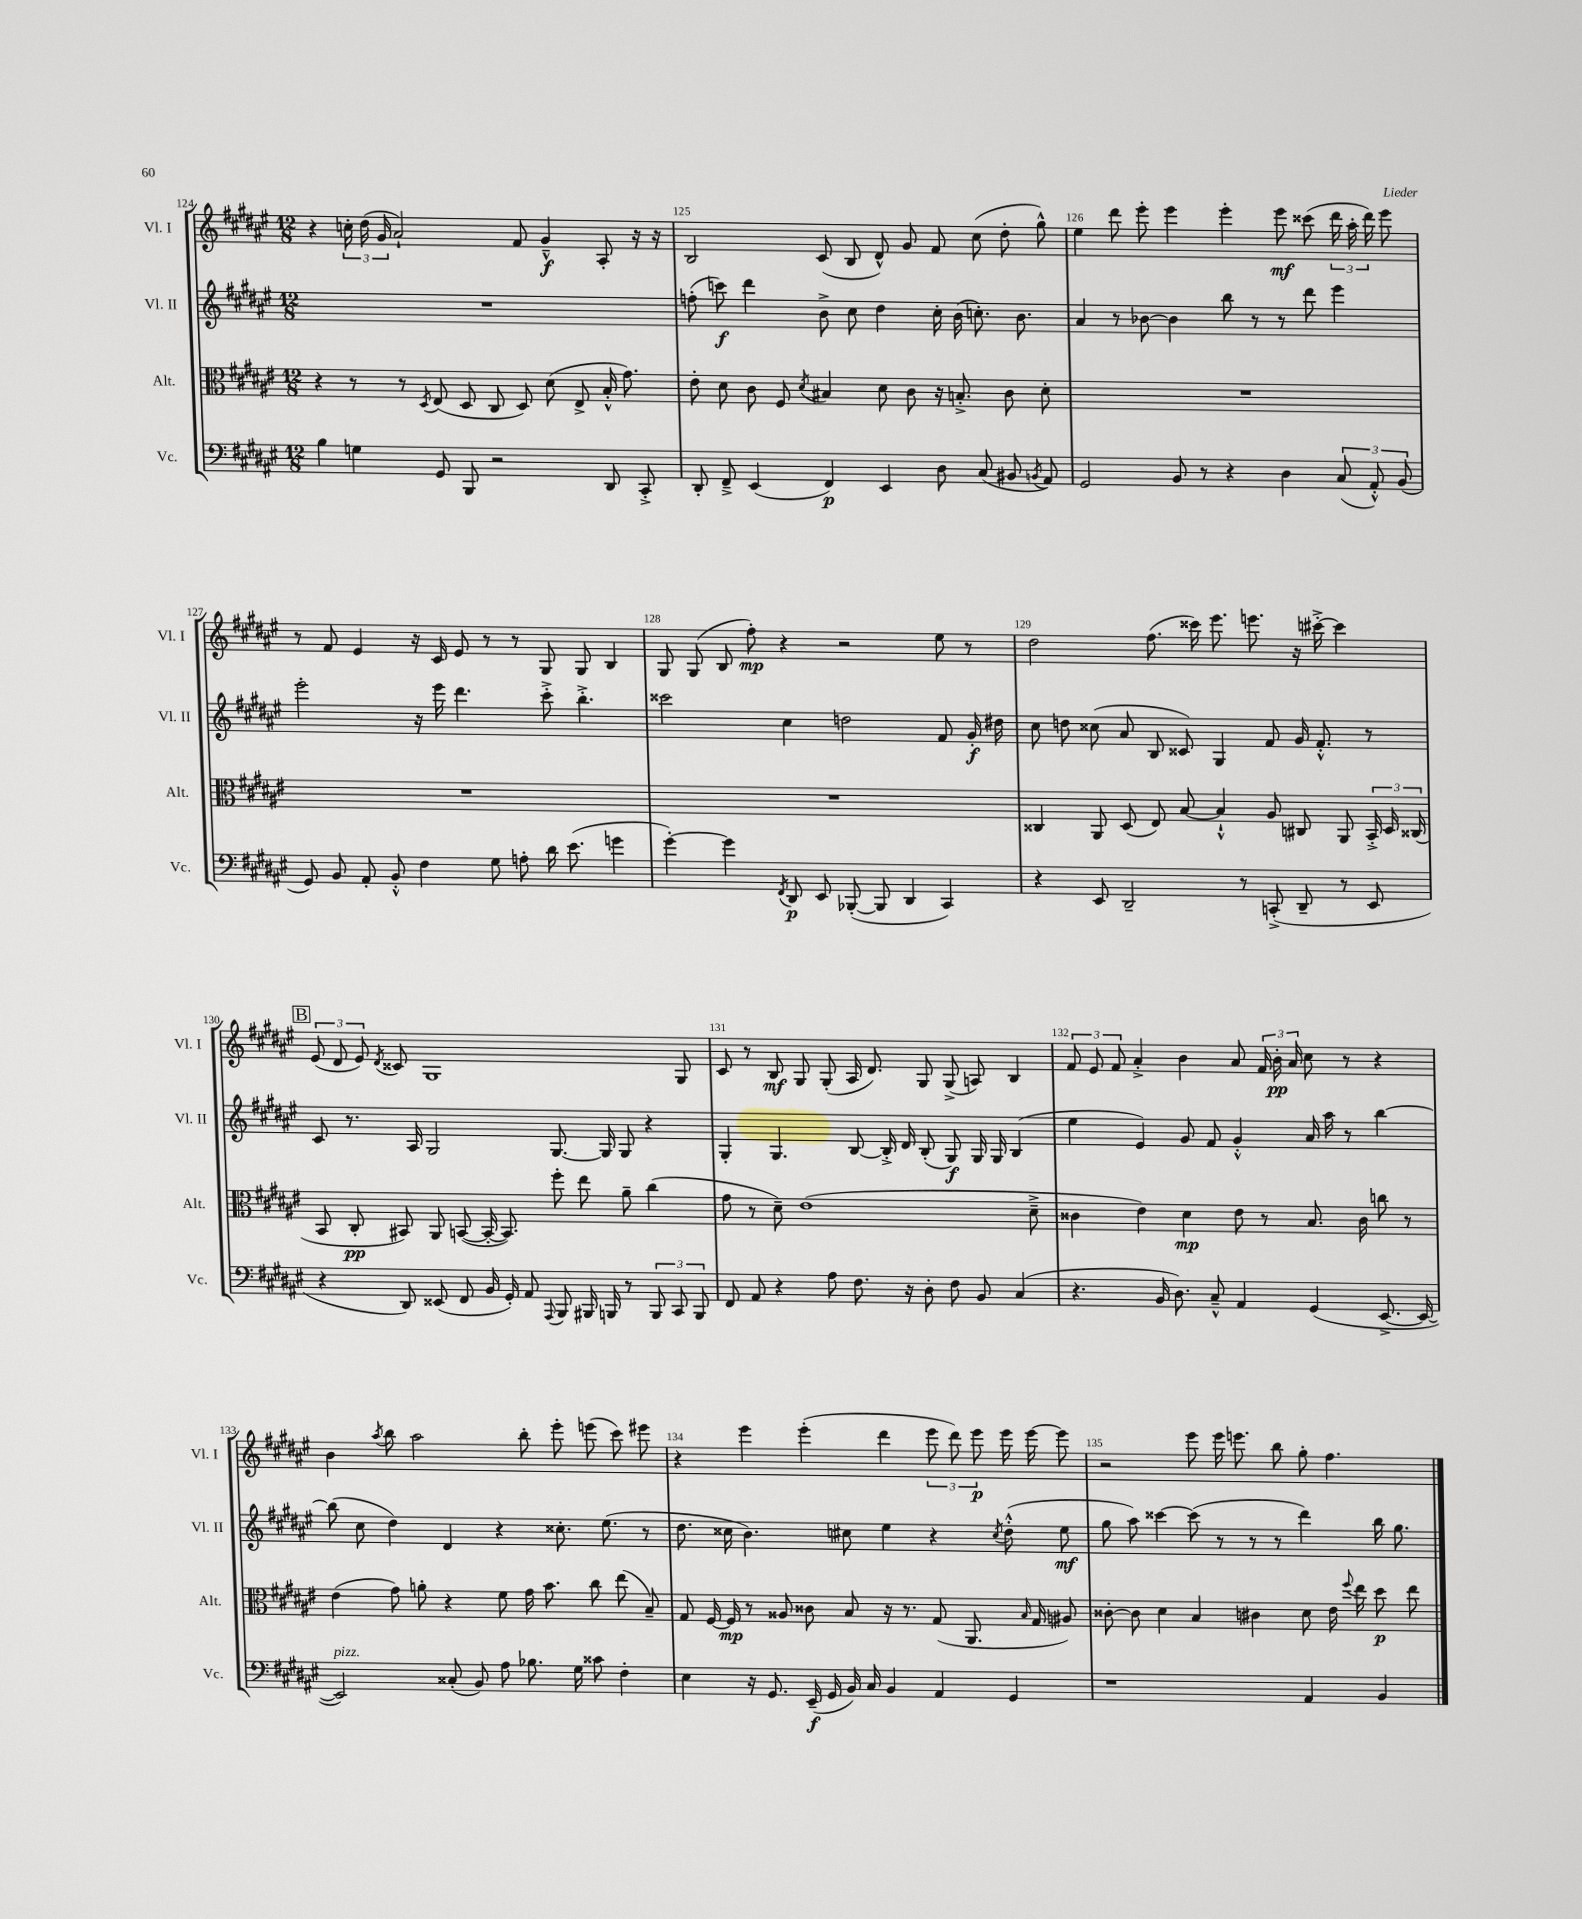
<<
\new StaffGroup <<
\new Staff = "s0" \with { instrumentName = "Vl. I" shortInstrumentName = "Vl. I" } {
    \clef treble \key fis \major \numericTimeSignature \time 12/8
    \autoBeamOff r4 \tuplet 3/2 { c''16-. dis''16( gis'16 } ais'2-!) fis'8 gis'4---^\f ais8-. r16 r16 |
    b2 cis'8( b8 dis'8-^) gis'8 fis'8 cis''8( dis''8-. gis''8-^) |
    eis''4 dis'''8 eis'''8-. eis'''4 eis'''4-. eis'''8\mf cisis'''8( \tuplet 3/2 { dis'''16 ais''16-. dis'''16) } eis'''8 |
    r8 fis'8 eis'4 r16 cis'16 eis'8 r8 r8 gis8 gis8 b4 |
    gis8 gis8( b8 fis''8-.\mp) r4 r2 eis''8 r8 |
    dis''2 fis''8.( cisis'''16) eis'''8. e'''8. r16 cis'''16~-.-> cis'''4 |
    \mark \markup { \box "B" } \tuplet 3/2 { eis'8( dis'8 eis'8) } \acciaccatura { dis'8 } cisis'8 gis1 gis8 |
    cis'8 r8 b8\mf gis8 gis8-.( ais16 dis'8.) gis8 gis8->( a8) b4 |
    \tuplet 3/2 { fis'8 eis'8 fis'8 } ais'4-.-> b'4 ais'8 \tuplet 3/2 { fis'16 b'16-.\pp ais'16 } cis''8 r8 r4 |
    b'4 \acciaccatura { ais''8 } b''8 ais''2 b''8-. eis'''8-. e'''8( cis'''8) eis'''8 |
    r4 eis'''4 eis'''4-.( dis'''4 \tuplet 3/2 { eis'''8 dis'''8) eis'''8\p } eis'''16 eis'''16~ eis'''8 |
    r2 eis'''8 eis'''16 e'''8. b''8 gis''8-. fis''4. \bar "|." |
}
\new Staff = "s1" \with { instrumentName = "Vl. II" shortInstrumentName = "Vl. II" } {
    \clef treble \key fis \major \numericTimeSignature \time 12/8
    \autoBeamOff R1. |
    f''8-.( c'''8\f) dis'''4 b'8-> cis''8 dis''4 cis''16-. b'16( c''8.-.) b'8. |
    ais'4 r8 bes'8~ bes'4 b''8 r8 r8 dis'''8 eis'''4 |
    eis'''2-. r16 eis'''16 dis'''4. cis'''8-.-> b''4.-.-> |
    cisis'''2 cis''4 d''2 fis'8 gis'16-.\f dis''16 |
    cis''8 d''8 cisis''8( ais'8 b8 cisis'8) gis4 fis'8 gis'16 fis'8.-.-^ r8 |
    \mark \markup { \box "B" } cis'8 r8. ais16 gis2 gis8.~ gis16 gis8 r4 |
    gis4-. gis4. b8~ b16-.-> dis'16 b8-.( gis8\f) gis16 gis16 b4( |
    eis''4 eis'4) gis'8 fis'8 gis'4-.-^ ais'16 ais''16 r8 b''4~ |
    b''8( cis''8 dis''4) dis'4 r4 cisis''8.-. eis''8.( r8 |
    dis''8. cisis''16 b'4.) cis''8 eis''4 r4 \acciaccatura { cis''8 } dis''8-.-^( eis''8\mf |
    gis''8 ais''8) cisis'''4~ cisis'''8( r8 r8 r8 dis'''4) b''16 gis''8. \bar "|." |
}
\new Staff = "s2" \with { instrumentName = "Alt." shortInstrumentName = "Alt." } {
    \clef alto \key fis \major \numericTimeSignature \time 12/8
    \autoBeamOff r4 r8 r8 \acciaccatura { dis8 } eis8( dis8 cis8 dis8) dis'8( eis8-> b16-.-^ gis'8.) |
    eis'8-. dis'8 cis'8 fis8 \acciaccatura { dis'8 } bis4 dis'8 cis'8 r16 b8.-.-> cis'8 dis'8-. |
    R1. |
    R1. |
    R1. |
    cisis4 ais,8 dis8( eis8) b8~ b4-!-^ ais8 cis8 ais,8 \tuplet 3/2 { b,16-.-> dis16 cisis16( } |
    \mark \markup { \box "B" } b,8 cis8-.\pp bis,8) ais,8 b,8~( b,16~-. b,8.) fis''8-. eis''8 ais'8-- cis''4( |
    gis'8 r8 dis'8--) eis'1( dis'8---> |
    cisis'4 eis'4) dis'4\mp eis'8 r8 b8. cisis'16 c''8 r8 |
    eis'4( gis'8) a'8-. r4 fis'8 gis'16 b'8. cis''8 eis''8( b8--) |
    gis8 fis16~ fis16\mp r8 aisis8 cisis'8 b8 r16 r8. gis8( ais,8. \grace { b16 } gis16 ais8) |
    cisis'8~-. cisis'8 dis'4 b4 cis'4 dis'8 eis'16 \appoggiatura { fis''8 } eis''16 dis''8\p eis''8 \bar "|." |
}
\new Staff = "s3" \with { instrumentName = "Vc." shortInstrumentName = "Vc." } {
    \clef bass \key fis \major \numericTimeSignature \time 12/8
    \autoBeamOff b4 g4 gis,8 b,,8 r2 dis,8 cis,8-.-> |
    dis,8-. fis,8---> eis,4( fis,4\p) eis,4 dis8 cis8( bis,8 \acciaccatura { b,8 } ais,8) |
    gis,2 b,8 r8 r4 dis4 \tuplet 3/2 { cis8( ais,8-.-^) b,8( } |
    gis,8) b,8 ais,8-. b,8-.-^ fis4 gis8 a8-. dis'16 eis'8.( g'4 |
    gis'4~-.) gis'4 \acciaccatura { fis,8 } dis,8\p eis,8 bes,,8~-.( bes,,8 dis,4 cis,4) |
    r4 eis,8 dis,2-- r8 c,8-.->( dis,8-- r8 eis,8 |
    \mark \markup { \box "B" } r4 dis,8) eisis,8( fis,8 b,16 gis,16-.) ais,8 \appoggiatura { ais,,8 } b,,8 bis,,16 b,,16 r8 \tuplet 3/2 { b,,8 cis,8 b,,8 } |
    fis,8 ais,8 r4 ais8 fis8. r16 dis8-. fis8 b,8 cis4( |
    r4. b,16 dis8.) cis8---^ ais,4 gis,4( eis,8.~-> eis,16~ |
    eis,2^\markup { \italic "pizz." }) cisis8-.( b,8) ais8 bes8. gis16 cisis'8 fis4-. |
    eis4 r16 gis,8. eis,16--\f( gis,16 b,16) cis16 b,4 ais,4 gis,4 |
    r1 ais,4 b,4 \bar "|." |
}
>>
>>
\layout { \context { \Score currentBarNumber = #124 \override BarNumber.break-visibility = ##(#f #t #t) barNumberVisibility = #all-bar-numbers-visible } }
